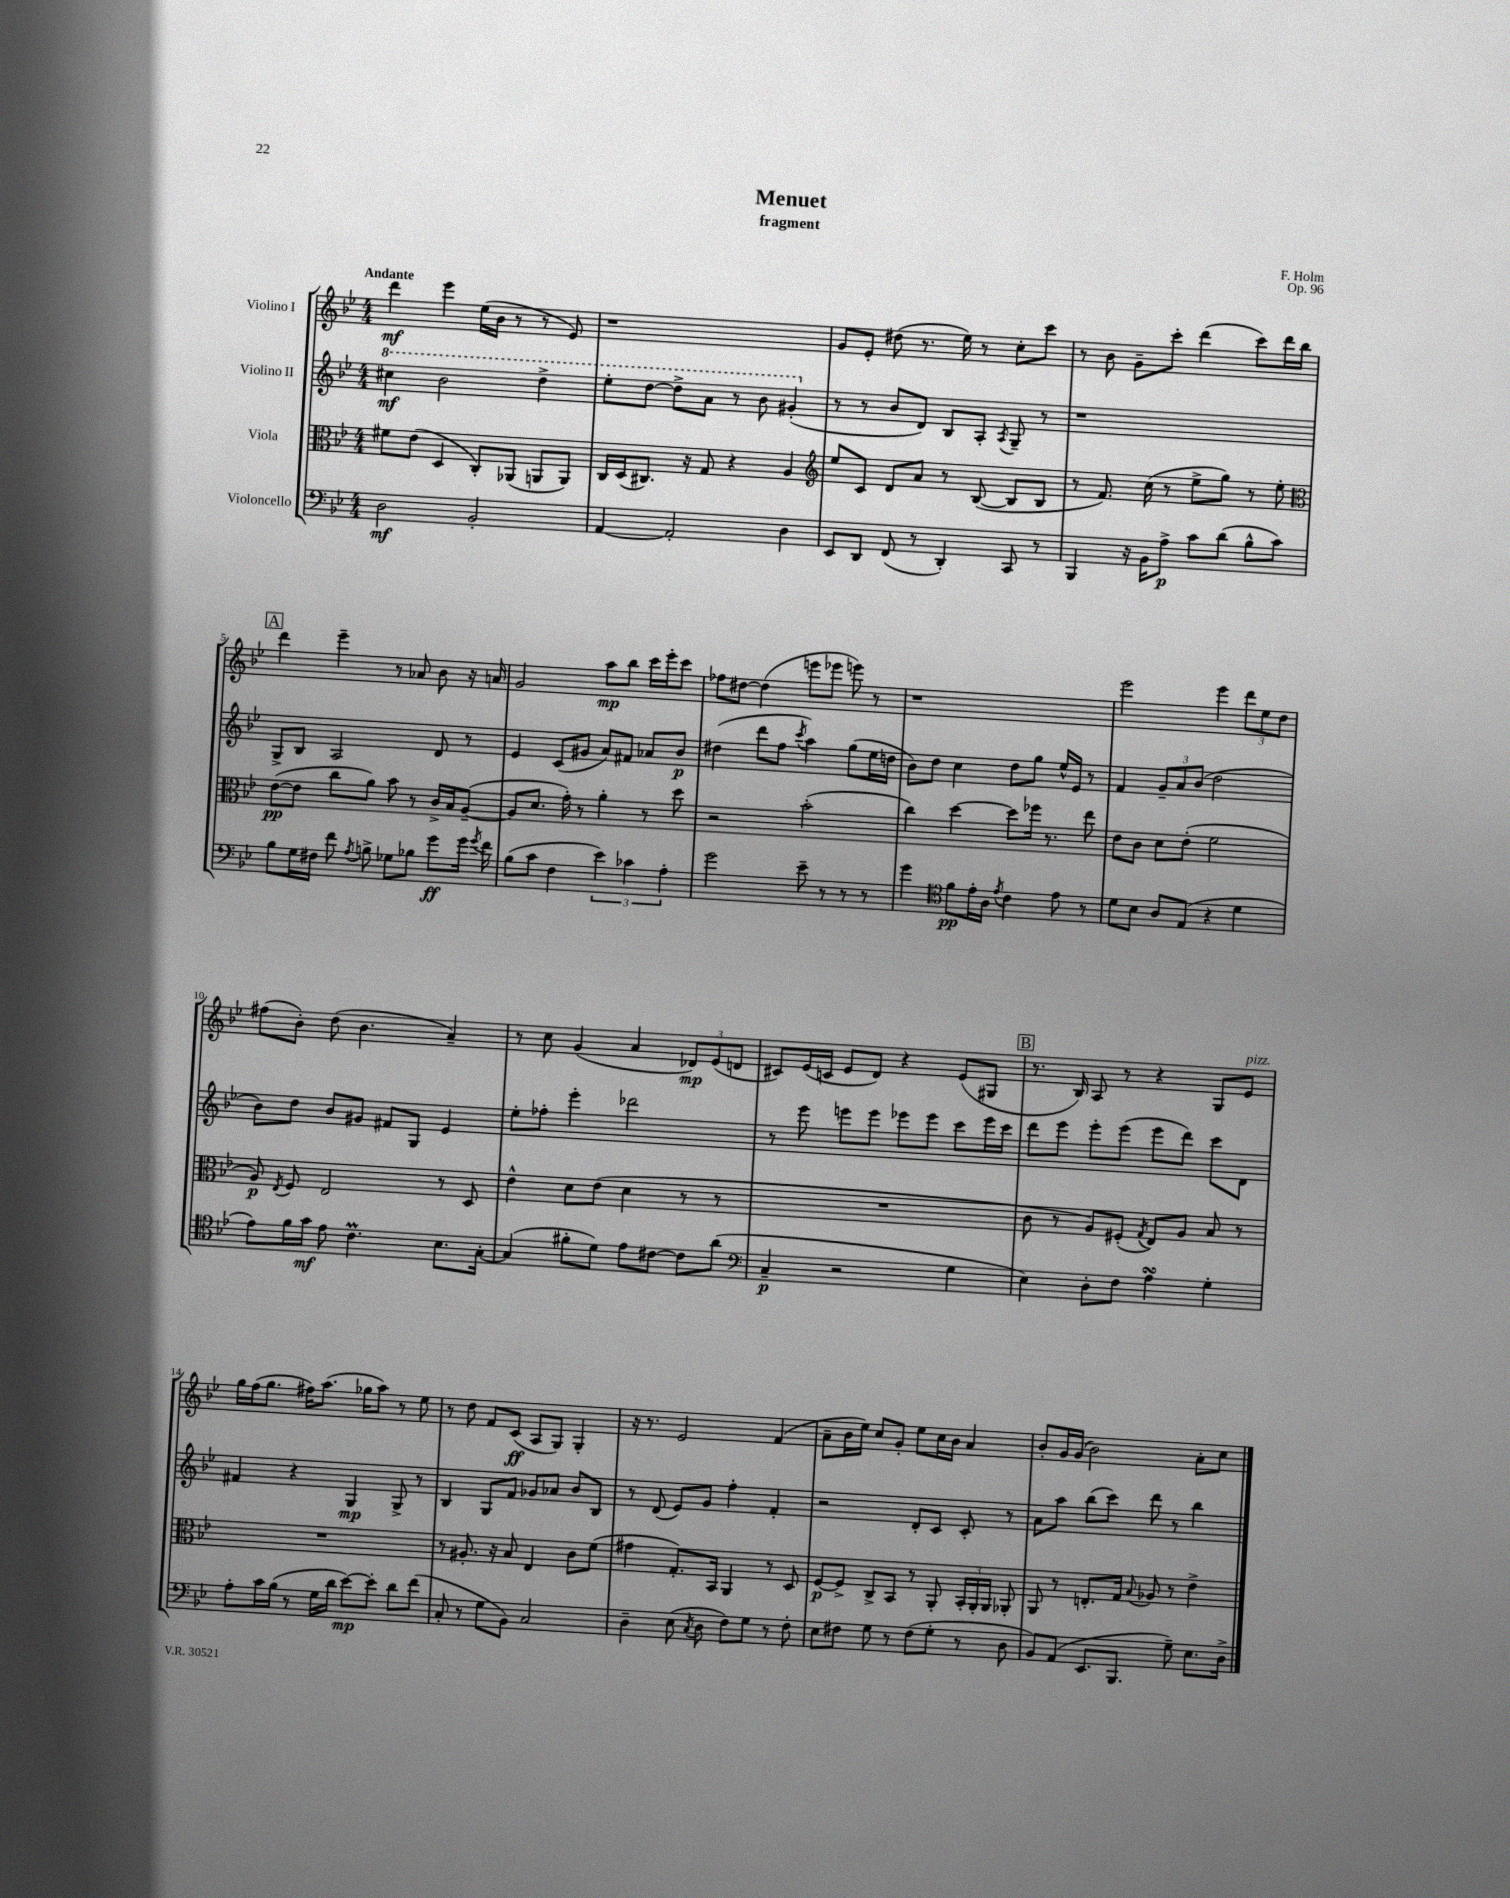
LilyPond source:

\header { title = "Menuet" composer = "F. Holm" subtitle = "fragment" opus = "Op. 96" }
<<
\new StaffGroup <<
\new Staff = "s0" \with { instrumentName = "Violino I" } {
    \clef treble \key bes \major \numericTimeSignature \time 4/4 \tempo "Andante"
    \autoBeamOff d'''4\mf ees'''4 ees''16[( bes'16] r8 r8 ees'8) |
    r1 |
    g'8[ ees'8]-. dis''8( r8. ees''16) r8 c''8[-. c'''8] |
    r8 bes'8 g'8[-- c'''8]-. d'''4( c'''8[) d'''16 bes''16] |
    \mark \markup { \box "A" } d'''4 ees'''4-- r8 aes'8 bes'8 r16 a'16 |
    g'2 a''8[\mp bes''8] c'''16[ ees'''16-. c'''8] |
    fes''8[ dis''8]~ dis''4( e'''8[ ees'''8] e'''8) r8 |
    r1 |
    ees'''2 ees'''4 \tuplet 3/2 { d'''8[ ees''8 d''8] } |
    fis''8[( bes'8]-.) d''8( bes'4. a'4--) |
    r8 c''8 g'4( a'4 \tuplet 3/2 { des'8[\mp) ees'8( d'8] } |
    cis'8[) ees'16( c'16] ees'8[ d'8]) r4 ees'8[( gis8] |
    \mark \markup { \box "B" } r8. bes16) a8 r8 r4 g8[ ees'8]^\markup { \italic "pizz." } |
    g''16[ f''16( g''8.] fis''16[) a''8.]( ges''16[ a''8]) r8 ees''8 |
    r8 d''8 f'8[ c'8]\ff( a8[ g8]) g4-. |
    r16 r8. ees'2 f'4( |
    a'8[-- bes'16 ees''16]) c''8[ g'8]-. ees''8[ c''16 bes'16] a'4 |
    bes'8[-. g'16 g'16]( bes'2) a'8[-. c''8] \bar "|." |
}
\new Staff = "s1" \with { instrumentName = "Violino II" } {
    \clef treble \key bes \major \numericTimeSignature \time 4/4
    \autoBeamOff \ottava #1 cis'''4\mf bes''2 d'''4-> |
    ees'''8[-. d'''8]~ d'''8[-> a''8] r8 bes''8 gis''4-.( \ottava #0 |
    r8 r8 bes'8[ d'8]) bes8[ a8]-. \acciaccatura { a8 } g8-- r8 |
    r1 |
    \mark \markup { \box "A" } g8[-> bes8] a2 d'8 r8 |
    ees'4 c'8[( gis'8] a'8[) fis'8] aes'8[ bes'8]\p |
    dis''4( d'''8[ f''8] \acciaccatura { c'''8 } a''4) g''8[( ees''16 d''16] |
    bes'8[) d''8] c''4 d''8[ g''8] ees''16[-^ ees'16] r8 |
    f'4 \tuplet 3/2 { g'8[-- a'8 bes'8]( } d''2 |
    bes'8[) d''8] bes'8[ gis'8] fis'8[ g8] ees'4 |
    ees''8[-. fes''8]-. ees'''4-. des'''2 |
    r8 ees'''8 e'''8[ e'''8] ees'''8[ ees'''8] c'''8[ ees'''16 c'''16] |
    \mark \markup { \box "B" } d'''8[ ees'''8] ees'''8[-. ees'''8]( ees'''8[ d'''8]) c'''8[ d'8] |
    fis'4 r4 g4\mp g8-> r8 |
    bes4 g8[ f'8] ges'8[ aes'8] bes'8[ bes8] |
    r8 d'8( ees'8[) g'8] f''4-. f'4-. |
    r2 d'8[-. c'8] c'8-. r8 |
    a'8[ a''8] bes''8[( c'''8]) d'''8 r8 bes''4 \bar "|." |
}
\new Staff = "s2" \with { instrumentName = "Viola" } {
    \clef alto \key bes \major \numericTimeSignature \time 4/4
    \autoBeamOff fis'8[ ees'8]( d4 c8[-.) aes,8]( a,8[ a,8]) |
    c16[ d16( cis8.]) r16 g8 r4 a4 |
    \clef treble ees''8[ c'8] d'8[ a'8] r8 bes8~( bes8[ bes8] |
    r8 f'8.) c''16( r8 ees''8[-> g''8]) r8 ees''8-. |
    \mark \markup { \box "A" } \clef alto ees'8[~\pp( ees'8] c''8[ a'8]) bes'8 r8 c'16[-> bes16 a8]~--( |
    a8[ d'8.] g'16-.) r8 a'4-. r8 d''8 |
    r2 bes'2-.( |
    c''4) d''4~ d''8[ fes''16] r8. ees''8 |
    ees'8[ c'8] d'8[ ees'8]-.( f'2 |
    a8\p) \acciaccatura { ees8 } f8 ees2 r8 d8 |
    ees'4-^ d'8[ ees'8]( d'4 r8 r8 |
    R1 |
    \mark \markup { \box "B" } c'8 r8 a8[) fis8]-.( \acciaccatura { g8 } ees8[) a8] bes8 r8 |
    R1 |
    r8 ais8.-. r16 bes8 ees4 c'8[ f'8]( |
    gis'4 g8.[-.) bes,16] a,4 r8 d8 |
    f8[~\p f8]-> c8[-> bes,8] r8 a,8-. \tuplet 3/2 { bes,16[-. a,16-. a,16] } aes,8-. |
    a,8 r8 e8.[-. g16] \appoggiatura { bes8 } aes8 r8 ees'4-> \bar "|." |
}
\new Staff = "s3" \with { instrumentName = "Violoncello" } {
    \clef bass \key bes \major \numericTimeSignature \time 4/4
    \autoBeamOff d2\mf bes,2-. |
    a,4~ a,2-. d4 |
    ees,8[ d,8] f,8( r8 d,4-.) c,8 r8 |
    bes,,4 r16 bes,16[ a8]->\p c'8[ d'8]( bes8[-^ c'8]) |
    \mark \markup { \box "A" } bes8[ g16 fis16] f'8 \acciaccatura { a8 } b8-> ges8[ bes8] g'8[\ff g'16] \acciaccatura { g'8 } f'16 |
    bes8[( c'8] f4 \tuplet 3/2 { ees'4) ces'4 a4-. } |
    g'2 ees'8-- r8 r8 r8 |
    g'4 \clef tenor f'8[\pp ees'16-. a16] \acciaccatura { ees'8 } c'4 ees'8 r8 |
    d'8[ bes8] a8[ ees8]( r4 d'4 |
    ees'8[) f'16 g'16]\mf ees'8 c'4.\prall bes8.[ g16]~-. |
    g4( fis'8[-. d'8]) ees'8[ cis'8]~ cis'8[ a'8]( |
    \clef bass c4--\p r2 g4 |
    \mark \markup { \box "B" } ees4) d8[-. f8] a4\turn g4-. |
    a8[-. c'16 bes16]( r8 g16[ d'16] ees'8[~\mp) ees'8]-. d'8[ f'8]( |
    c8-. r8 g8[ bes,8]) c2 |
    d4-- ees8( \acciaccatura { c8 } d8 f8[) g8] r8 f8-. |
    ees8[ fis8] g8 r8 fis8[( g8]-. r8 d8 |
    bes,8[) a,8]( ees,8.[ bes,,8.] g8--) ees8.[ d16]-> \bar "|." |
}
>>
>>
